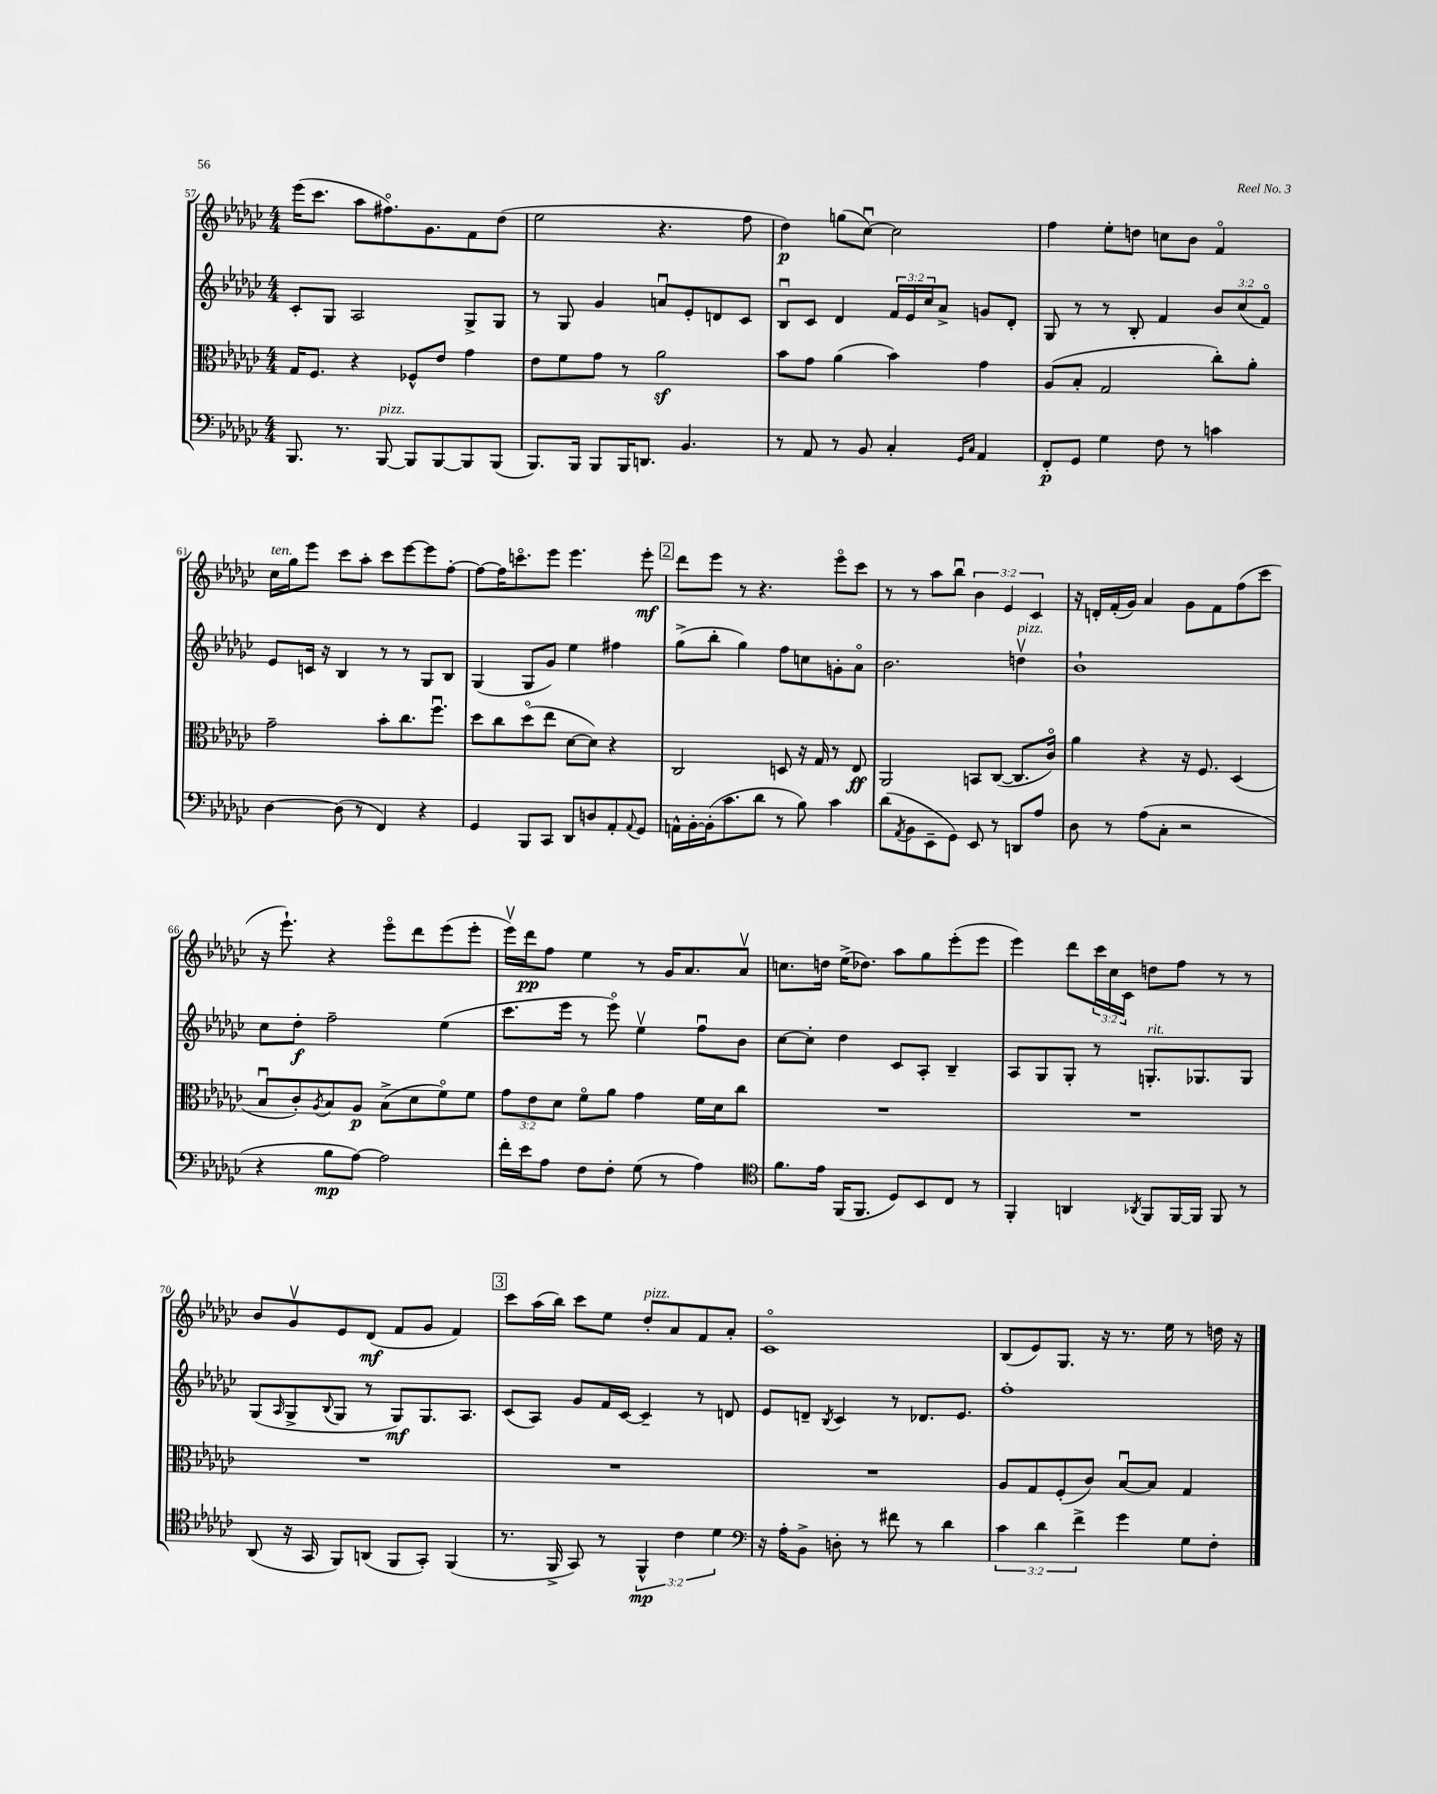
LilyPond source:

<<
\new StaffGroup <<
\new Staff = "s0" {
    \clef treble \key ges \major \numericTimeSignature \time 4/4 \override Staff.TupletNumber.text = #tuplet-number::calc-fraction-text
    ees'''16( ces'''8. aes''8 fis''8.\flageolet) ges'8. f'8 des''8( |
    ees''2 r4. f''8 |
    des''4\p) g''8( ces''8~\downbow) ces''2 |
    f''4 ees''8-. d''8 c''8 bes'8 f'4\flageolet |
    ces''16^\markup { \italic "ten." } ges''16 ees'''8 ces'''8 aes''8-. ces'''8 ees'''8~ ees'''8 f''8~-. |
    f''8~ f''16 c'''8.\flageolet ees'''8 ees'''4. ees'''8-.\mf |
    \mark \markup { \box "2" } des'''8 ees'''8 r8 r4. ees'''8\flageolet ces'''8 |
    r8 r8 aes''8 bes''8\downbow \tuplet 3/2 { bes'4 ees'4 ces'4 } |
    r16 d'16-. f'16-.( ges'16) aes'4 ges'8 f'8 f''8( ces'''8 |
    r16 ees'''8.-!) r4 ees'''8\flageolet des'''8 ees'''8( ees'''8-. |
    ees'''16\upbow) des'''16\pp f''8 ees''4 r8 ges'16 aes'8. aes'8\upbow |
    c''8. d''16 ees''16->( des''8.) aes''8 ges''8 ees'''8-.( ees'''8 |
    ees'''4) des'''8 \tuplet 3/2 { ces'''16 ces''16 ces'16 } d''8 f''8 r8 r8 |
    bes'8 ges'8\upbow ees'8 des'8\mf( f'8 ges'8 f'4) |
    \mark \markup { \box "3" } ces'''8 aes''16( bes''16) ces'''8 ees''8 des''8-.^\markup { \italic "pizz." } aes'8 f'8 aes'8-. |
    ces'1\flageolet |
    bes8( ees'8) ges8. r16 r8. ees''16 r8 d''16 r16 \bar "|." |
}
\new Staff = "s1" {
    \clef treble \key ges \major \numericTimeSignature \time 4/4 \override Staff.TupletNumber.text = #tuplet-number::calc-fraction-text
    ces'8-. ges8 aes2 ges8-> ges8 |
    r8 ges8 ges'4 a'8\downbow ees'8-. d'8 ces'8 |
    bes8\downbow ces'8 des'4 \tuplet 3/2 { f'16 ees'16 ces''16 } aes'8-> g'8 des'8-. |
    ges8 r8 r8 bes8-. f'4 \tuplet 3/2 { bes'8 ces''8( f'8\flageolet) } |
    ees'8 c'16 r16 bes4 r8 r8 ges8 bes8 |
    ges4( ges8 ges'8) ees''4 fis''4 |
    \mark \markup { \box "2" } ges''8->( bes''8-. ges''4) f''8 c''8 g'8-. aes'8\flageolet |
    bes'2. d''4\upbow^\markup { \italic "pizz." } |
    bes'1-! |
    ces''8 des''8-.\f f''2-- ees''4( |
    ces'''8. ees'''16 r8 ees'''8\flageolet) ees''4\upbow f''8\downbow bes'8 |
    ces''8~ ces''8-. des''4 ces'8 aes8-. bes4-- |
    aes8 ges8 ges8-. r8 g8.-.^\markup { \italic "rit." } ges8. ges8 |
    ges8( \grace { aes16 } ges8-> \appoggiatura { bes8 } ges8 r8 ges8\mf) ges8. aes8. |
    \mark \markup { \box "3" } ces'8( aes8) ges'8 f'16 ces'16~ ces'4-- r8 d'8 |
    ees'8 d'8-- \acciaccatura { bes8 } ces'4 r8 des'8. ees'8. |
    f''1-. \bar "|." |
}
\new Staff = "s2" {
    \clef alto \key ges \major \numericTimeSignature \time 4/4 \override Staff.TupletNumber.text = #tuplet-number::calc-fraction-text
    ges16 f8. r4 fes8-^ ees'8 ges'4 |
    ees'8 f'8 ges'8 r8 aes'2\sf |
    bes'8 ges'8 aes'4( bes'4) ges'4 |
    aes8( bes8-. ges2 ces''8-.) aes'8-. |
    ges'2-- bes'8-. ces''8. f''8.\downbow |
    des''8 ces''8 des''8\flageolet( ees''8 des'8~ des'8) r4 |
    \mark \markup { \box "2" } ces2 d8 r16 ges16 r8 ees8\ff |
    aes,2 b,8 ces8~( ces8. ces'16\flageolet) |
    aes'4 r4 r16 f8. des4( |
    bes8\downbow ces'8-.) \acciaccatura { aes8 } bes8 aes8\p bes8->( des'8 f'8\flageolet) f'8 |
    \tuplet 3/2 { ges'8 ees'8 des'8 } f'8\flageolet aes'8 ges'4 f'16 des'16 ces''8 |
    R1 |
    R1 |
    R1 |
    \mark \markup { \box "3" } R1 |
    R1 |
    aes8 ges8 f8-.( ces'8) bes8~\downbow bes8 ges4 \bar "|." |
}
\new Staff = "s3" {
    \clef bass \key ges \major \numericTimeSignature \time 4/4 \override Staff.TupletNumber.text = #tuplet-number::calc-fraction-text
    bes,,8. r8. bes,,8~^\markup { \italic "pizz." } bes,,8 bes,,8~ bes,,8 bes,,8( |
    bes,,8.) bes,,16 bes,,8 bes,,16 d,8. bes,4. |
    r8 aes,8 r8 bes,8 ces4-. \grace { ges,16 ces16 } aes,4 |
    f,8-.\p ges,8 ges4 f8 r8 c'4 |
    des4~ des8( r8 f,4) r4 |
    ges,4 bes,,8 ces,8 des,8 d8 aes,8-. \appoggiatura { aes,8 } ges,8 |
    \mark \markup { \box "2" } a,16-^ bes,16~-. bes,16-.( ces'8. des'8 r8 bes8) ces'4 |
    des'8( \acciaccatura { aes,8 } bes,8 ees,8-- ges,8) ees,8 r8 d,8 aes8 |
    des8 r8 aes8( ces8-. r2 |
    r4 bes8\mp aes8~) aes2 |
    f'16-. ees'16 aes8 f8 f8-. ges8( r8 aes4) |
    \clef tenor f'8. ees'16 f,16( f,8. des8) bes,8 ces8 r8 |
    f,4-. a,4 \acciaccatura { aes,8 } f,8 f,16~ f,16 f,8 r8 |
    aes,8( r16 ges,16 f,8) a,8( f,8 ges,8-.) f,4( |
    \mark \markup { \box "3" } r8. f,16-> ges,8) r8 \tuplet 3/2 { f,4-^\mp ces'4 des'4 } |
    \clef bass r16 aes16-. bes,8-> d8-. r8 fis'8 r8 des'4 |
    \tuplet 3/2 { ces'4 des'4 f'4-> } ges'4 ges8 f8-. \bar "|." |
}
>>
>>
\layout { \context { \Score currentBarNumber = #57 } }
